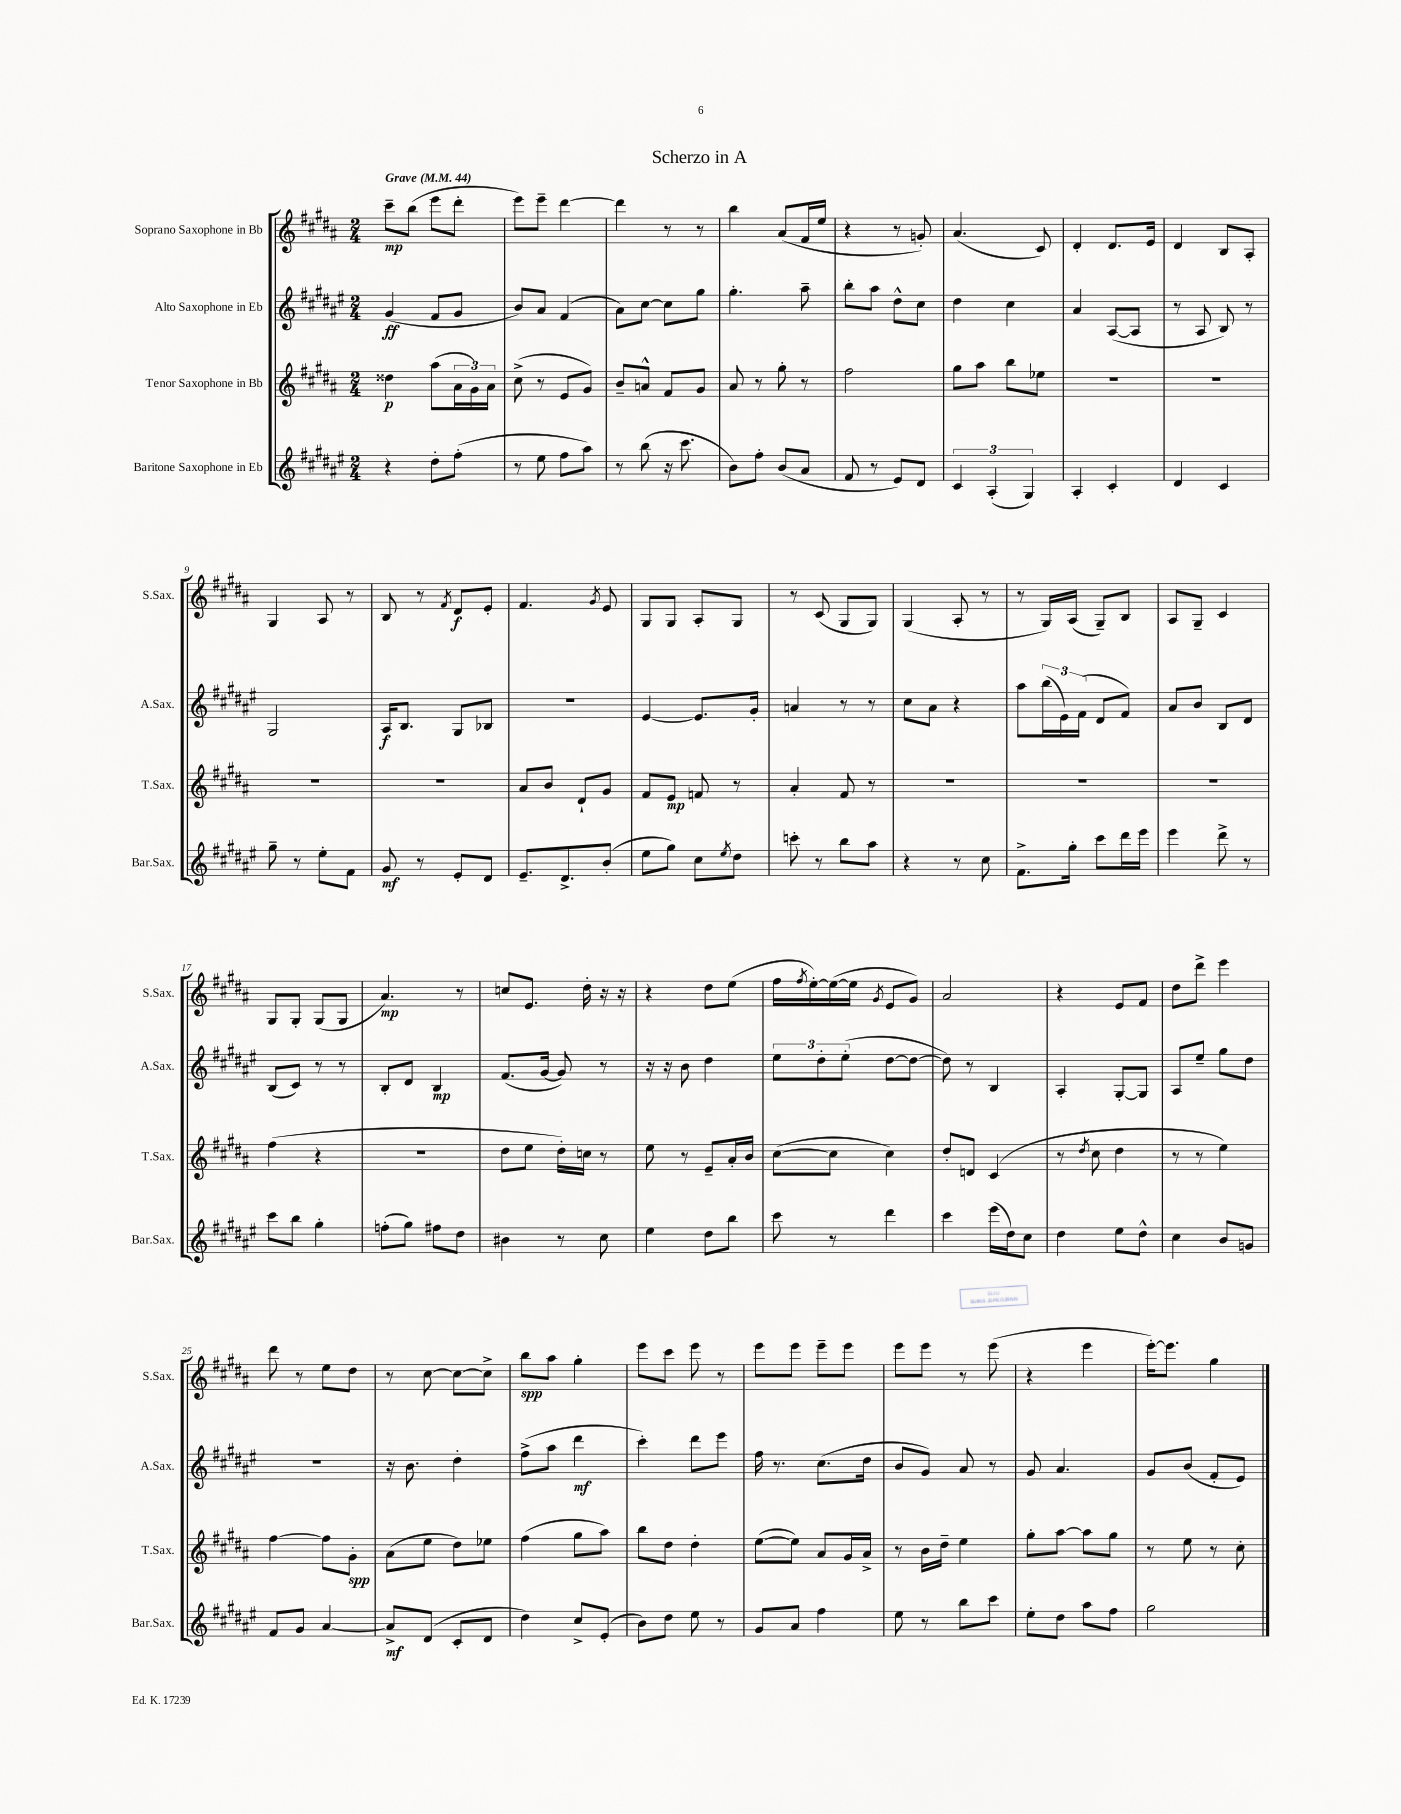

**kern	**kern	**kern	**kern
*staff4	*staff3	*staff2	*staff1
*clefG2	*clefG2	*clefG2	*clefG2
*k[f#c#g#d#a#e#]	*k[f#c#g#d#a#]	*k[f#c#g#d#a#e#]	*k[f#c#g#d#a#]
*M2/4	*M2/4	*M2/4	*M2/4
*MM44	*MM44	*MM44	*MM44
4r	4dd##	(4g#	8ccc#~
.	.	.	(8bb
8dd#'	(8aa#	8f#	8eee
(8ff#'	24a#	8g#	8ddd#'
.	24g#)	.	.
.	24a#	.	.
=	=	=	=
8r	(8cc#^	8b)	8eee)
8ee#	8r	8a#	8eee~
8ff#	8e	(4f#	[4ddd#
8aa#)	8g#)	.	.
=	=	=	=
8r	8b~	8a#)	4ddd#]
(8bb	8a^^	[8cc#	.
16r	8f#	8cc#]	8r
8.ccc#	.	.	.
.	8g#	8gg#	8r
=	=	=	=
8b)	8a#	4.gg#'	4bb
8ff#'	8r	.	.
(8b	8gg#'	.	(8a#
8a#	8r	8aa#~	16f#
.	.	.	16ee
=	=	=	=
8f#	2ff#	8bb'	4r
8r	.	8aa#	.
8e#)	.	8dd#^^	8r
8d#	.	8cc#	8g')
=	=	=	=
6c#	8gg#	4dd#	(4.a#
.	8aa#	.	.
(6A#'	.	.	.
.	8bb	4cc#	.
6G#)	.	.	.
.	8ee-	.	8c#)
=	=	=	=
4A#'	2r	4a#	4d#'
4c#'	.	([8A#	8.d#
.	.	8A#]	.
.	.	.	16e
=	=	=	=
4d#	2r	8r	4d#
.	.	8A#	.
4c#	.	8B)	8B
.	.	8r	8A#'
=	=	=	=
8gg#~	2r	2G#	4G#
8r	.	.	.
8ee#'	.	.	8A#
8f#	.	.	8r
=	=	=	=
8g#	2r	16A#	8B
.	.	8.B	.
8r	.	.	8r
.	.	.	8qf#
8e#'	.	8G#	8d#
8d#	.	8B-	8e'
=	=	=	=
8.e#~	8a#	2r	4.f#
.	8b	.	.
8.d#^	.	.	.
.	8d#`	.	.
.	.	.	8qg#
(8b'	8g#	.	8e
=	=	=	=
8ee#	8f#	[4e#	8G#
8gg#)	8e	.	8G#
8cc#	8f	8.e#]	8A#'
8qee#	.	.	.
8dd#	8r	.	8G#
.	.	16g#'	.
=	=	=	=
8ccc'	4a#'	4a	8r
8r	.	.	(8c#
8bb	8f#	8r	8G#
8aa#	8r	8r	8G#)
=	=	=	=
4r	2r	8cc#	(4G#
.	.	8a#	.
8r	.	4r	8A#'
8cc#	.	.	8r
=	=	=	=
8.f#^	2r	8aa#	8r
.	.	(24bb	16G#)
.	.	24e#)	.
16gg#'	.	.	(16A#
.	.	(24f#	.
8ccc#	.	8d#	8G#~)
16ddd#	.	8f#)	8B
16eee#	.	.	.
=	=	=	=
4eee#	2r	8a#	8A#
.	.	8b	8G#~
8ddd#^	.	8B	4c#
8r	.	8d#	.
=	=	=	=
8ccc#	(4ff#	(8B	8G#
8bb	.	8c#)	8G#'
4gg#'	4r	8r	(8G#
.	.	8r	8G#
=	=	=	=
(8ff'	2r	8B'	4.a#)
8gg#)	.	8d#	.
8ff#	.	4B	.
8dd#	.	.	8r
=	=	=	=
4b#	8dd#	(8.f#	8cc
.	8ee	.	8.e
.	.	[16g#	.
8r	16dd#')	8g#])	.
.	16cc	.	16dd#'
8cc#	8r	8r	16r
.	.	.	16r
=	=	=	=
4ee#	8ee	16r	4r
.	.	16r	.
.	8r	8b	.
8dd#	8e~	4dd#	8dd#
8bb	16a#'	.	(8ee
.	16b	.	.
=	=	=	=
8ccc#	([8cc#	12ee#	16ff#
.	.	.	8qff#
.	.	.	[16ee')
.	.	12dd#'	.
8r	8cc#]	.	(16ee_
.	.	(12ee#'	.
.	.	.	16ee]
.	.	.	8qg#
4ddd#	4cc#)	[8dd#	8e
.	.	8dd#_	8g#)
=	=	=	=
4ccc#	8dd#'	8dd#])	2a#
.	8d	8r	.
(16eee#	(4c#	4B	.
16dd#)	.	.	.
8cc#	.	.	.
=	=	=	=
4dd#	8r	4A#'	4r
.	8qdd#	.	.
.	8cc#	.	.
8ee#	4dd#	[8G#'	8e
8dd#^^	.	8G#]	8f#
=	=	=	=
4cc#	8r	8A#	8dd#
.	8r	8ee#~	8ddd#^
8b	4ee)	8gg#	4eee
8g	.	8dd#	.
=	=	=	=
8f#	[4ff#	2r	8ddd#
8g#	.	.	8r
[4a#	8ff#]	.	8ee
.	8g#'	.	8dd#
=	=	=	=
8a#^]	(8a#	16r	8r
.	.	8.b	.
(8d#	8ee	.	[8cc#
8c#'	8dd#)	4dd#'	8cc#_
8d#	8ee-	.	8cc#^]
=	=	=	=
4dd#)	(4ff#	(8ff#^	8bb
.	.	8aa#	8aa#
8cc#^	8gg#	4ddd#	4gg#'
(8e#'	8aa#)	.	.
=	=	=	=
8b)	8bb	4ccc#')	8eee
8dd#	8dd#	.	8ccc#
8ee#	4dd#'	8ddd#	8eee
8r	.	8eee#	8r
=	=	=	=
8g#	([8ee	16ff#	8eee
.	.	8.r	.
8a#	8ee])	.	8eee
4ff#	8a#	(8.cc#	8eee~
.	16g#	.	8eee
.	16a#^	16dd#	.
=	=	=	=
8ee#	8r	8b	8eee
8r	16b	8g#)	8eee
.	16dd#~	.	.
8bb	4ee	8a#	8r
8ccc#	.	8r	(8eee
=	=	=	=
8ee#'	8gg#'	8g#	4r
8dd#	[8aa#	4.a#	.
8aa#	8aa#]	.	4eee
8ff#	8gg#	.	.
=	=	=	=
2gg#	8r	8g#	[16eee')
.	.	.	8.eee]
.	8ee	(8b	.
.	8r	8f#'	4gg#
.	8cc#'	8e#)	.
==	==	==	==
*-	*-	*-	*-
